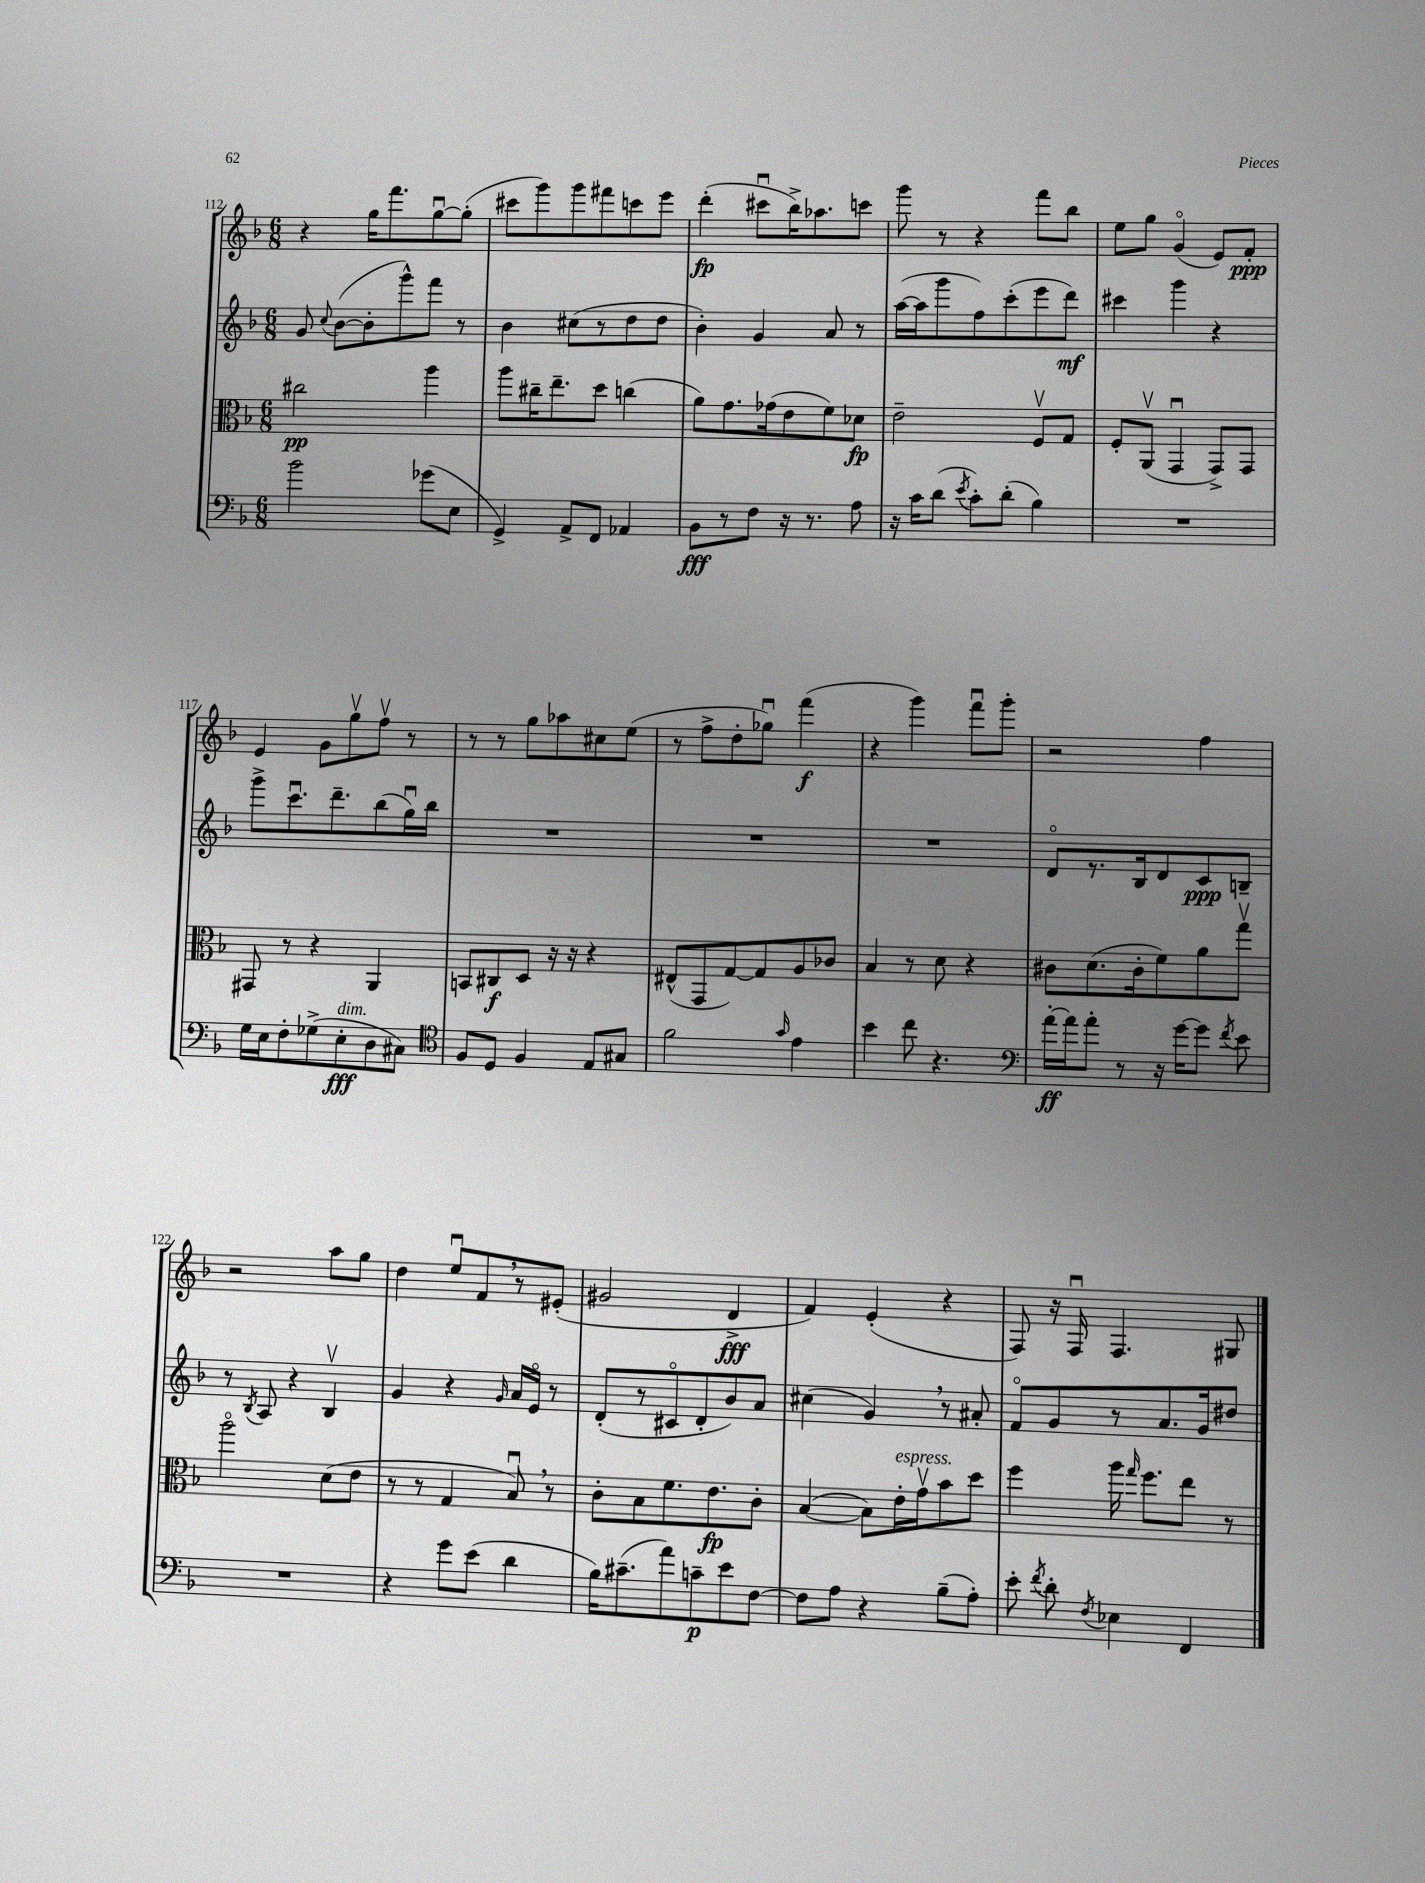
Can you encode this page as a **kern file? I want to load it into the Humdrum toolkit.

**kern	**kern	**kern	**kern
*staff4	*staff3	*staff2	*staff1
*clefF4	*clefC3	*clefG2	*clefG2
*k[b-]	*k[b-]	*k[b-]	*k[b-]
*M6/8	*M6/8	*M6/8	*M6/8
2b-	2cc#	8g	4r
.	.	8qqcc	.
.	.	([8b-	.
.	.	8b-']	16gg
.	.	.	8.fff
.	.	8ggg^^)	.
(8g-	4aa	8fff	[8ggu
8E	.	8r	(8gg']
=	=	=	=
4GG^)	8aa	4b-	8ccc#
.	16cc#~	.	8ggg)
.	8.ee~	.	.
8AA^	.	(8cc#	8ggg
8FF	8dd	8r	8fff#
4AA-	(4cc	8dd	8ccc
.	.	8dd	8eee
=	=	=	=
8BB-	8a)	4b-')	(4ddd'
8r	8.g	.	.
8F	.	4g	8ccc#u
.	(16g-	.	.
16r	8e	.	16bb-^)
8.r	.	.	8.aa-
.	8f)	8a	.
8A	8d-	8r	8ccc
=	=	=	=
16r	2e~	([16aa	8ggg
16c	.	16aa]	.
(8d	.	8ggg	8r
8qe	.	.	.
8c')	.	8ff)	4r
(8d'	.	(8ccc'	.
4B-)	8Fv	8eee	8fff
.	8G	8ddd)	8bb-
=	=	=	=
2.r	8F'	4ccc#	8ee
.	(8AAv	.	8gg
.	4GGu	4ggg	(4go
.	8GG^)	4r	8e)
.	8GG	.	8f'
=	=	=	=
16G	8GG#	8ggg^	4e
16E	.	.	.
8F'	8r	8.cccu	.
(8G-^	4r	.	8g
.	.	8.ddd~	.
8E'	.	.	8ggv
8D	4AA	(8bb-	8ffv
8C#)	.	16ggu)	8r
.	.	16bb-	.
=	=	=	=
*clefC4	*	*	*
8F	8BB	2.r	8r
8D	8C#	.	8r
4F	8D	.	8gg
.	16r	.	8aa-
.	16r	.	.
8E	4r	.	8cc#
8G#	.	.	(8ee
=	=	=	=
2f	(8E#^^	2.r	8r
.	8GG	.	8ff^
.	[8G)	.	8dd'
.	8G]	.	8gg-u)
16qqg	.	.	.
4e	8A	.	(4fff
.	8c-	.	.
=	=	=	=
4b-	4B-	2.r	4r
8cc	8r	.	4ggg)
4.r	8d	.	.
.	4r	.	8fffu
.	.	.	8ggg'
=	=	=	=
*clefF4	*	*	*
[16a'	8c#	8do	2r
16a]	.	.	.
8a'	(8.d	8.r	.
8r	.	.	.
.	16c#'	16B-	.
16r	8f)	8d	.
[16g	.	.	.
8g]	8a	8c	4ff
8qf	.	.	.
8e	8ggv	8B~	.
=	=	=	=
2.r	2aao	8r	2r
.	.	8qB-	.
.	.	8A	.
.	.	4r	.
.	(8d	4B-v	8aa
.	8e	.	8gg
=	=	=	=
4r	8r	4g	4dd
.	8r	.	.
8g	4G	4r	8eeu
(8e	.	.	8f
.	.	16qqg	.
4d	8B-u)	16a	8r
.	.	16eo	.
.	8r	8r	(8e#'
=	=	=	=
16B-)	8c'	(8d'	2g#
(8.c#~	.	.	.
.	8B-	8r	.
8a)	8.f	8c#o	.
8c~	.	8d'	.
.	8.e	.	.
8e	.	8b-)	4d^
[8F	8c'	8a	.
=	=	=	=
8F]	([4B-	(4cc#	4f)
8A	.	.	.
4r	8B-])	4g)	(4e'
.	16e'	.	.
.	16gv	.	.
(8B-~	8b-	8r	4r
8A')	8dd	8a#'	.
=	=	=	=
8e'	4ff	8fo	8F)
8qf	.	.	.
8d'	.	8g	16r
.	.	.	16Fu
8qF	.	.	.
4E-	16aa	8r	4.F
.	16qqgg	.	.
.	8.ff	.	.
.	.	8.a	.
4FF	8ee	.	.
.	.	16g	.
.	8r	8dd#	8G#
==	==	==	==
*-	*-	*-	*-
